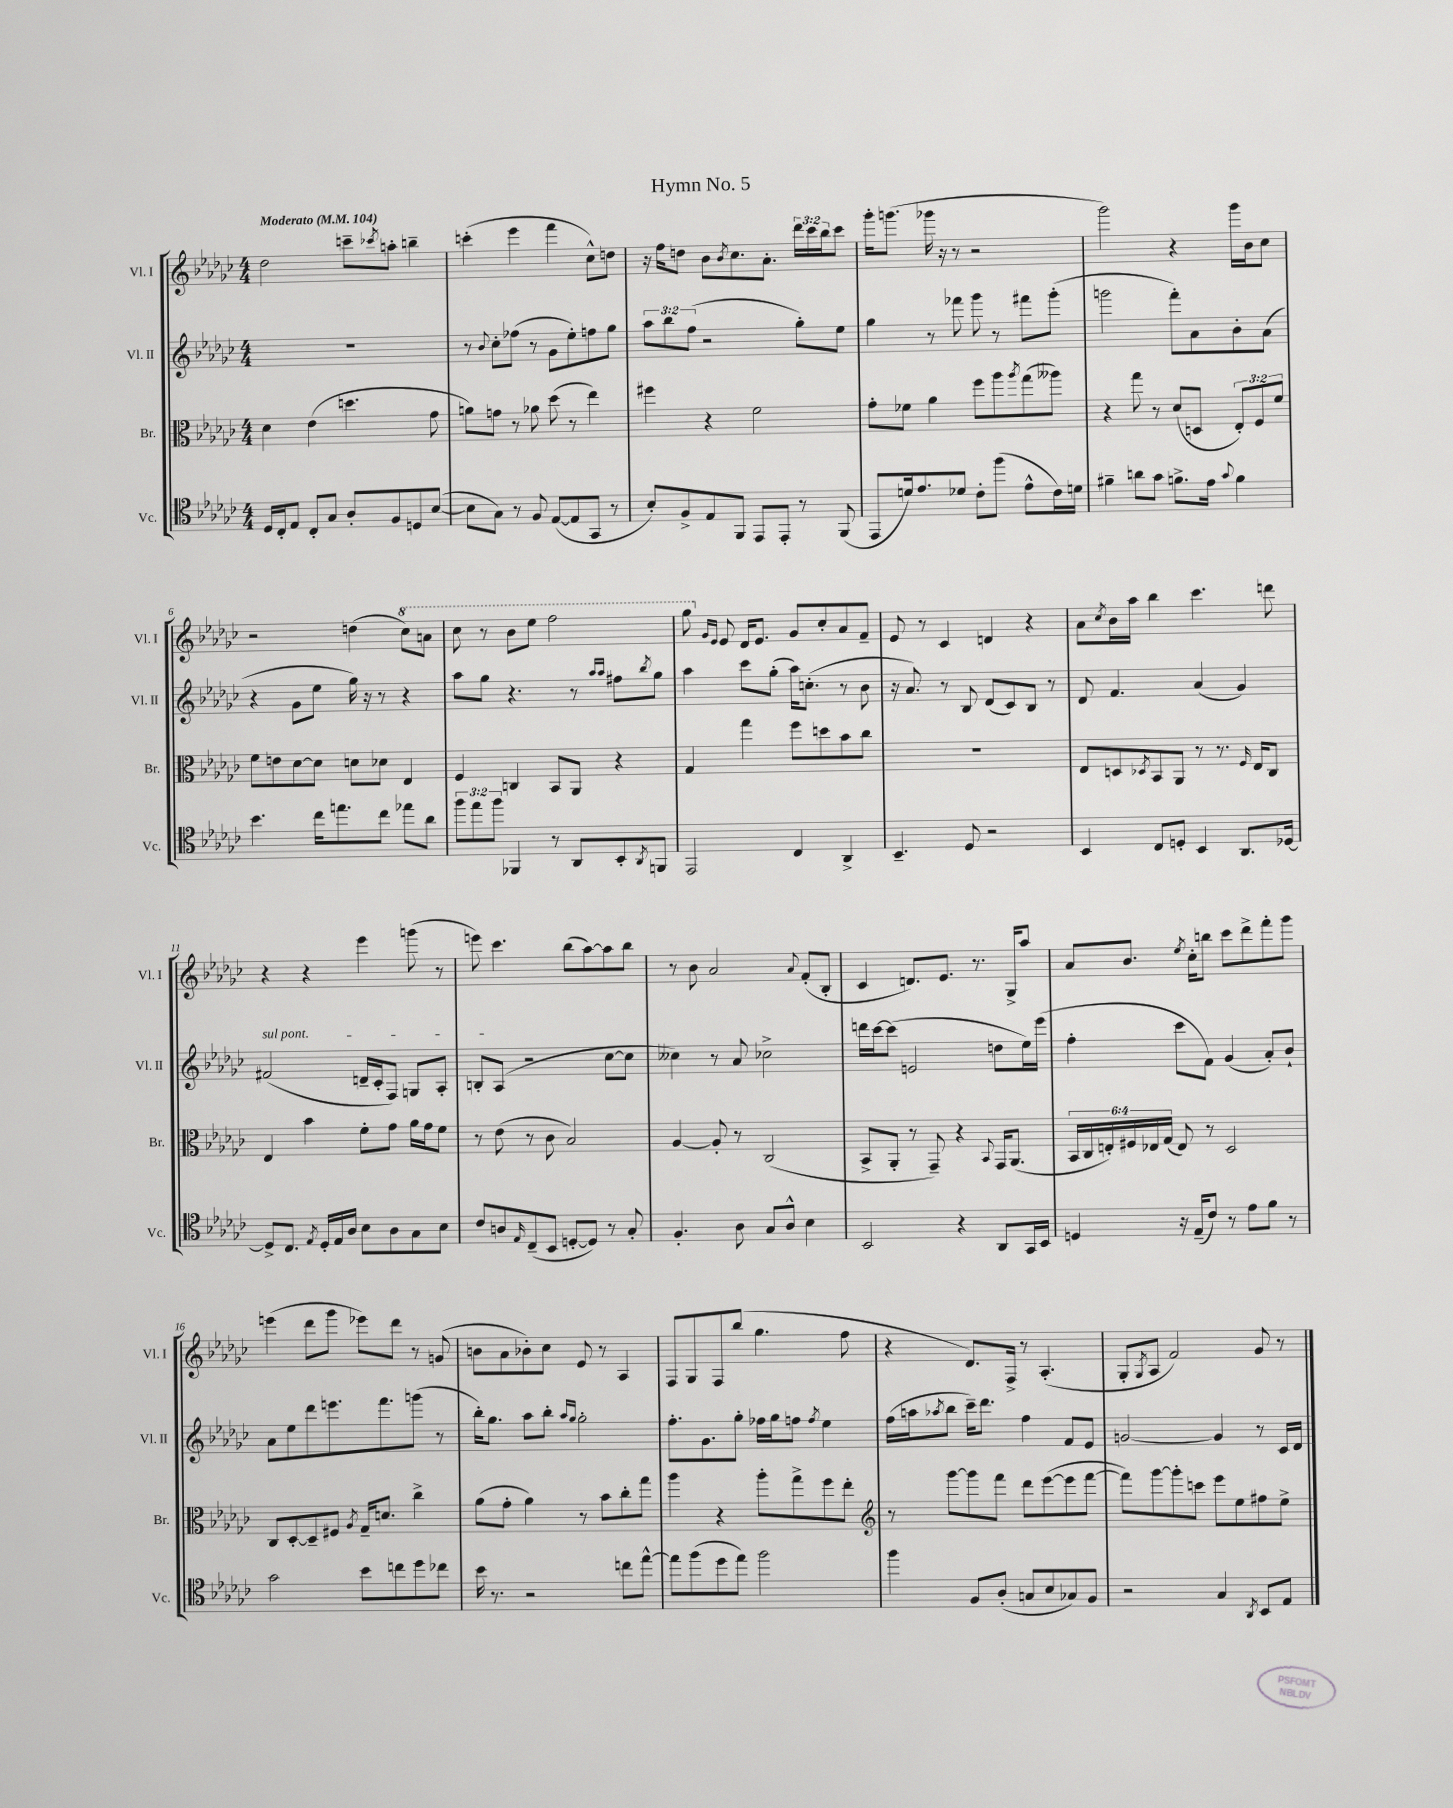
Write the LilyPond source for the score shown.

\header { title = "Hymn No. 5" }
<<
\new StaffGroup <<
\new Staff = "s0" \with { instrumentName = "Vl. I" shortInstrumentName = "Vl. I" } {
    \clef treble \key ges \major \numericTimeSignature \time 4/4 \override Staff.TupletNumber.text = #tuplet-number::calc-fraction-text \tempo "Moderato" 4 = 104
    des''2 c'''8-- \acciaccatura { ces'''8 } a''8-. b''4-- |
    c'''4-.( ees'''4 f'''4 ces''8-^) d''8 |
    r16 f''16 d''8 bes'8 \acciaccatura { bes'8 } ces''8. aes'8.-. \tuplet 3/2 { des'''16 ces'''16 bes''16 } ces'''8 |
    ges'''16-. g'''8.( ges'''16 r16 r8 r2 |
    ges'''2) r4 ges'''16 bes'16 ces''8 |
    r2 d''4( \ottava #1 ces'''8) a''8 |
    ces'''8 r8 bes''8 ees'''8 f'''2 |
    ges'''8 \ottava #0 \grace { ges'16 ees'16 } ees'8 des'16 ees'8. ges'8 ces''8-. aes'8 f'8-- |
    ees'8 r8 ces'4 d'4 r4 |
    aes'8 \acciaccatura { ces''8 } bes'16 aes''16 bes''4 ces'''4. d'''8 |
    r4 r4 ees'''4 g'''8( r8 |
    e'''8) ces'''4. bes''8( aes''8~) aes''8 bes''8 |
    r8 bes'8 aes'2 \appoggiatura { aes'8 } f'8-.( bes8-. |
    ces'4 d'8.) ees'8. r8. ges16-> aes''8 |
    aes'8 bes'8. \acciaccatura { ees''8 } ces''16-. b''8 ces'''8 des'''8-> f'''8-. ges'''8 |
    e'''4( des'''8 ges'''8 ees'''8) des'''8 r8 g'8( |
    b'8 aes'8 bes'8-.) ces''8 ees'8 r8 aes4 |
    f8 ges8 f8 bes''8( ges''4. f''8 |
    r4 des'8.) f16-> r8 aes4.-.( |
    ges8-. \acciaccatura { ges8 } aes8 f'2) ges'8 r8 \bar "|." |
}
\new Staff = "s1" \with { instrumentName = "Vl. II" shortInstrumentName = "Vl. II" } {
    \clef treble \key ges \major \numericTimeSignature \time 4/4 \override Staff.TupletNumber.text = #tuplet-number::calc-fraction-text
    R1 |
    r8 \appoggiatura { bes'8 } ces''8-. fes''8( r8 ges'8 ees''8-.) f''8 ges''8 |
    \tuplet 3/2 { aes''8 bes''8 f''8( } r2 ges''8-.) ees''8 |
    ges''4 r8 fes'''8 ges'''8 r8 fis'''8 ges'''8-.( |
    g'''2 f'''8-.) aes'8 bes'8-. aes'8( |
    r4 ges'8 ees''8 ges''16) r16 r8 r4 |
    aes''8 ges''8 r4. r8 \grace { aes''16 aes''16 } fis''8 \acciaccatura { bes''8 } ges''8 |
    aes''4 ces'''8 ges''8-.( aes''16) c''8.-.( r8 bes'8 |
    r16 aes'8.) r8 bes8 des'8( ces'8) bes8 r8 |
    des'8 f'4. aes'4( ges'4) |
    \once \override TextSpanner.bound-details.left.text = \markup { \italic "sul pont." } fis'2\startTextSpan( d'16-- ces'16-. f8) g8 aes8-. |
    b8-. aes8\stopTextSpan( r2 ces''8~ ces''8 |
    ceses''4) r8 aes'8 ces''2-> |
    d'''16 ces'''16~ ces'''8( e'2 d''8 ees''16) ees'''16( |
    f''4-. ces'''8 f'8) ges'4( aes'8-.) bes'8-! |
    aes'8 ees''8 des'''8 e'''8. f'''8. g'''8( r8 |
    bes''16-.) ges''8. aes''8 bes''8-. \grace { aes''16 ges''16 } ges''2-. |
    f''8.-. ges'8. ges''8-. fes''16 ges''16 f''8 \acciaccatura { f''8 } ees''4 |
    f''16( a''16 \acciaccatura { aes''8 } bes''8 ces'''16--) des'''8. f''4 f'8 ees'8 |
    g'2~ g'4 r8 ces'16 des'16 \bar "|." |
}
\new Staff = "s2" \with { instrumentName = "Br." shortInstrumentName = "Br." } {
    \clef alto \key ges \major \numericTimeSignature \time 4/4 \override Staff.TupletNumber.text = #tuplet-number::calc-fraction-text
    des'4 ees'4( d''4. ges'8 |
    a'8) g'8 r8 aes'8 des''8( r8 ees''4) |
    fis''4 r4 f'2 |
    ges'8-. fes'8 aes'4 f''8 aes''8 \acciaccatura { aes''8 } ges''8( aeses''8) |
    r4 ges''8 r8 des'8( d8 \tuplet 3/2 { ees8-.) f8 f'8 } |
    f'8 e'8 des'8~ des'8 d'8 des'8 ees4 |
    f4 c4 bes,8 aes,8 r4 |
    ges4 ges''4 f''8 d''8 bes'8 ces''8 |
    R1 |
    ees8 d8 \acciaccatura { des8 } bes,8 aes,8 r8 r8. \grace { f16 } ees16 ces8 |
    ees4 bes'4 f'8-. ges'8 aes'16 ges'16 f'8 |
    r8 ees'8( r8 ces'8 bes2) |
    aes4~ aes8-. r8 ces2( |
    bes,8-> aes,8-. r8 ges,8--) r4 \appoggiatura { bes,8 } ges,16 aes,8.( |
    \tuplet 6/4 { bes,16 ces16 e16-.) fis16 ees16 ges16( } ees8) r8 des2 |
    ces8 des8~-. des8-- fis8 \acciaccatura { aes8 } ges16-- d'8. ces''4-> |
    aes'8( ges'8-. aes'4) r8 bes'8 ces''8-. ges''8 |
    aes''4 r4 aes''8-. ges''8-> f''8 ees''8-. |
    \clef treble r8 ges'''8~ ges'''8 f'''8 des'''8 ees'''8~( ees'''8 f'''8~ |
    f'''8) ges'''8~ ges'''8-. c'''8 ees'''8 ees''8 fis''8 ees''8-> \bar "|." |
}
\new Staff = "s3" \with { instrumentName = "Vc." shortInstrumentName = "Vc." } {
    \clef tenor \key ges \major \numericTimeSignature \time 4/4 \override Staff.TupletNumber.text = #tuplet-number::calc-fraction-text
    des16 ces16-. ees8 ces8-. ges8 aes8-. f8 d8 bes8~( |
    bes8 ges8) r8 f8 ees8~( ees8 ges,8 r8 |
    bes8-.) f8-> ees8 f,8 ees,8 ees,8-. r8 f,8( |
    ees,8 d'16) ees'8. des'8 ces'8-. f''8( ees'8-^ ces'16) d'16 |
    fis'4-- a'8 ges'8 f'8.-> ees'16 \appoggiatura { ges'8 } f'4 |
    bes'4. ces''16 e''8. ces''8 ees''8 aes'8 |
    \tuplet 3/2 { f''8 ees''8 f''8 } fes,4 r8 aes,8 bes,8-. \acciaccatura { aes,8 } f,8 |
    ees,2 ces4 aes,4-> |
    bes,4.-- des8 r2 |
    bes,4 ces8 d8-. bes,4 aes,8. des16~ |
    des8-> ces8. \acciaccatura { ees8 } des16-. ees16 aes16 bes8 aes8 ges8 bes8 |
    ces'8 a8 \grace { ees16 } ces8--( bes,8 d8~-. d8) r8 ges8-. |
    f4.-. aes8 ges8 aes8-^ bes4 |
    bes,2 r4 aes,8 ges,16 bes,16 |
    d4 r16 ees16--( ces'8) r8 ees'8 f'8 r8 |
    ges'2 bes'8 c''8 des''8 ces''8 |
    bes'16 r8. r2 c''8 ees''8~-^ |
    ees''8 f''8( des''8 ees''8) f''2 |
    f''4 f8 aes8-.( g8 bes8 ges8) f8 |
    r2 ges4 \acciaccatura { aes,8 } bes,8 ees8 \bar "|." |
}
>>
>>
